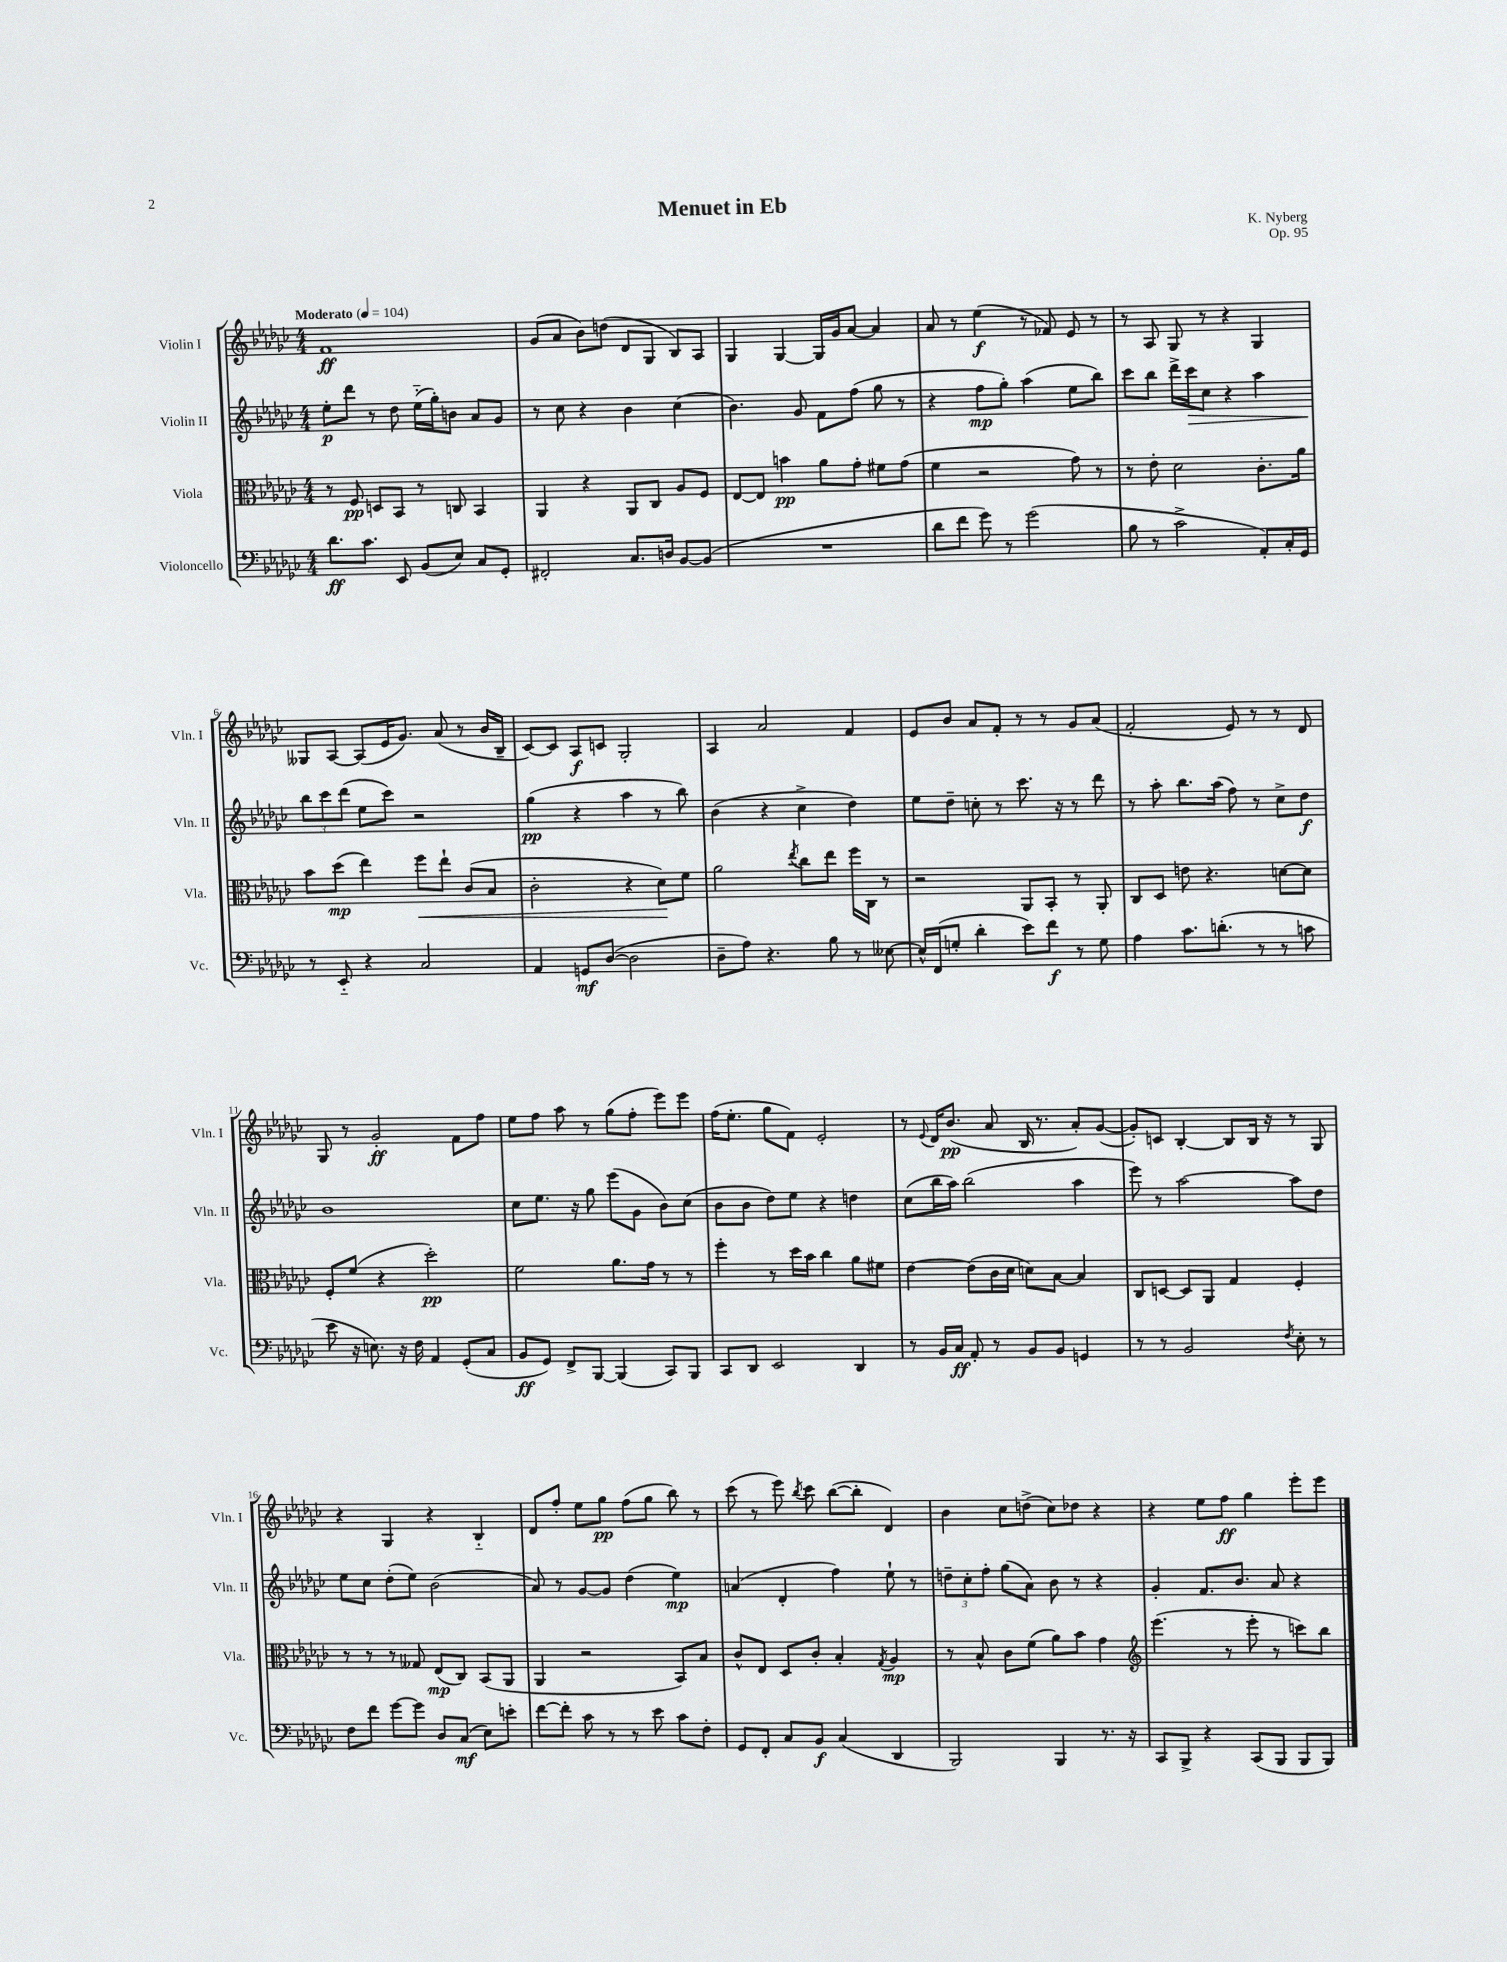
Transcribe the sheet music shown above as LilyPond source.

\header { title = "Menuet in Eb" composer = "K. Nyberg" opus = "Op. 95" }
<<
\new StaffGroup <<
\new Staff = "s0" \with { instrumentName = "Violin I" shortInstrumentName = "Vln. I" } {
    \clef treble \key ges \major \numericTimeSignature \time 4/4 \tempo "Moderato" 4 = 104
    \autoBeamOff f'1\ff |
    ges'8[( aes'8] bes'8[) d''8]( des'8[ ges8] bes8[) aes8] |
    ges4 ges4~ ges16[ ges'16 aes'8]~ aes'4 |
    aes'8 r8 ees''4\f( r8 fes'8) ees'8 r8 |
    r8 aes8 ges8 r8 r4 ges4 |
    geses8[ aes8]~ aes8[( ees'16 ges'8.]) aes'8( r8 bes'16[ bes16]-- |
    ces'8[~) ces'8] aes8[\f c'8] ges2-. |
    aes4 aes'2 f'4 |
    ees'8[ bes'8] aes'8[ f'8]-. r8 r8 ges'8[ aes'8]( |
    f'2-. ees'8) r8 r8 des'8 |
    ges8 r8 ges'2-.\ff f'8[ f''8] |
    ees''8[ f''8] aes''8 r8 ges''8[( f''8]-. ees'''8[) ees'''8] |
    f''16[( ees''8.]-. ges''8[ f'8]) ees'2-. |
    r8 \appoggiatura { ees'8 } des'16[ bes'8.]\pp( aes'8 bes16 r8. aes'8[-.) ges'8]~( |
    ges'8[-.) c'8] bes4~-. bes8[ bes16] r16 r8 ges8 |
    r4 ges4 r4 bes4-_ |
    des'8[ f''8]-. ees''8[ ges''8]\pp f''8[( ges''8] bes''8) r8 |
    ces'''8( r8 ees'''8) \acciaccatura { bes''8 } ces'''8 bes''8[~( bes''8]-. des'4) |
    bes'4 ces''8[ d''8]->( ces''8[) des''8] r4 |
    r4 ees''8[ f''8]\ff ges''4 ees'''8[-. ees'''8] \bar "|." |
}
\new Staff = "s1" \with { instrumentName = "Violin II" shortInstrumentName = "Vln. II" } {
    \clef treble \key ges \major \numericTimeSignature \time 4/4
    \autoBeamOff ees''8[-.\p des'''8] r8 des''8 ees''16[-_( ges''16-.) b'8] aes'8[ ges'8] |
    r8 ces''8 r4 bes'4 ces''4( |
    bes'4.) ges'8 f'8[ f''8]( ges''8 r8 |
    r4 f''8[\mp ges''8]-.) aes''4( ees''8[ bes''8]) |
    ces'''8[ bes''8] des'''16[-> ces'''16\> ces''8] r4 aes''4 |
    \tuplet 3/2 { bes''8[\! ces'''8 des'''8]( } ees''8[ ces'''8]) r2 |
    ges''4\pp( r4 aes''4 r8 bes''8) |
    bes'4( r4 ces''4-> des''4) |
    ees''8[ des''8]-- c''8-. r8 ces'''8. r16 r8 des'''8 |
    r8 aes''8-. bes''8.[ aes''16]( f''8) r8 ces''8[-> des''8]\f |
    bes'1 |
    ces''8[ ees''8.] r16 ges''8 ees'''8[( ges'8] bes'8[) ces''8]( |
    bes'8[ bes'8] des''8[) ees''8] r4 d''4 |
    ces''8[( bes''16 aes''16]) bes''2( aes''4 |
    ees'''8) r8 aes''2~ aes''8[ des''8] |
    ees''8[ ces''8] des''8[-.( ees''8]) bes'2( |
    aes'8) r8 ges'8[~ ges'8] des''4( ees''4\mp) |
    a'4( des'4-. f''4) ees''8-! r8 |
    \tuplet 3/2 { d''8[-- ces''8-. f''8]-. } ges''8[( aes'8]) bes'8 r8 r4 |
    ges'4-. f'8.[ bes'8.] aes'8 r4 \bar "|." |
}
\new Staff = "s2" \with { instrumentName = "Viola" shortInstrumentName = "Vla." } {
    \clef alto \key ges \major \numericTimeSignature \time 4/4
    \autoBeamOff r8 f8\pp d8[ bes,8] r8 c8 bes,4 |
    aes,4 r4 aes,8[ ces8] aes8[ f8] |
    ees8[~ ees8] b'4\pp aes'8[ ges'8]-. fis'8[ ges'8]( |
    f'4 r2 ges'8) r8 |
    r8 ees'8-. des'2 ces'8.[-. aes'16] |
    bes'8[ des''8]\mp( ees''4) f''8[\< ees''8]-! ces'8[( bes8] |
    ces'2-. r4 des'8[\!) f'8] |
    aes'2 \acciaccatura { ees''8 } ces''8[ ees''8] f''16[ ces16] r8 |
    r2 aes,8[ bes,8]-. r8 aes,8-. |
    ces8[ des8] e'8 r4. d'8[~ d'8] |
    f8[-. f'8]( r4 des''2-.\pp) |
    f'2 aes'8.[ ges'16] r8 r8 |
    f''4-. r8 des''16[ bes'16] ces''4 aes'8[ fis'8] |
    ees'4~ ees'8[( ces'16 des'16] d'8[) bes8]~ bes4 |
    ces8[ d8]~ d8[ aes,8] ges4 f4-. |
    r8 r8 r8 geses8 ees8[\mp( ces8]) bes,8[( aes,8] |
    aes,4 r2 bes,8[) bes8] |
    ces'8[-^ ees8] des8[ ces'8]-. bes4-. \acciaccatura { ges8 } aes4\mp |
    r8 bes8-^ ces'8[ f'8]( aes'8[) bes'8] ges'4 |
    \clef treble ees'''4.( r8 ees'''8-. r8 c'''8[) bes''8] \bar "|." |
}
\new Staff = "s3" \with { instrumentName = "Violoncello" shortInstrumentName = "Vc." } {
    \clef bass \key ges \major \numericTimeSignature \time 4/4
    \autoBeamOff des'8.[\ff ces'8.] ees,8 bes,8[( ees8]) ces8[ ges,8]-. |
    fis,2-. ces8.[ d16] bes,8[~ bes,8]( |
    R1 |
    des'8[ f'8] ges'8) r8 ges'2( |
    bes8 r8 ces'2-> aes,8[-.) ces16-. ges,16] |
    r8 ees,8-_ r4 ces2 |
    aes,4 g,8[\mf des8]~( des2 |
    des8[-- aes8]) r4. bes8 r8 eeses8~ |
    eeses16[-^ f,16( g8]-. des'4-. ees'8[) f'8]\f r8 g8 |
    aes4 ces'8.[ d'8.]-.( r8 r8 c'8 |
    ees'8 r16 e8.) r16 f16 aes,4 ges,8[-.( ces8] |
    bes,8[\ff ges,8]) f,8[-> bes,,8]~ bes,,4( ces,8[) bes,,8] |
    ces,8[ des,8] ees,2 des,4 |
    r8 bes,16[ ces16]\ff aes,8-. r8 bes,8[ bes,8] g,4 |
    r8 r8 bes,2 \acciaccatura { f8 } ees8-. r8 |
    f8[ f'8] ges'8[~ ges'8] des8[ ces8]\mf( ees8[) e'8]-. |
    f'8[~ f'8]-. ces'8 r8 r8 ees'8 ces'8[ f8]-. |
    ges,8[ f,8]-. ces8[ bes,8]\f ces4( des,4 |
    bes,,2) bes,,4 r8. r16 |
    ces,8[ bes,,8]-> r4 ces,8[( bes,,8] bes,,8[ bes,,8]) \bar "|." |
}
>>
>>
